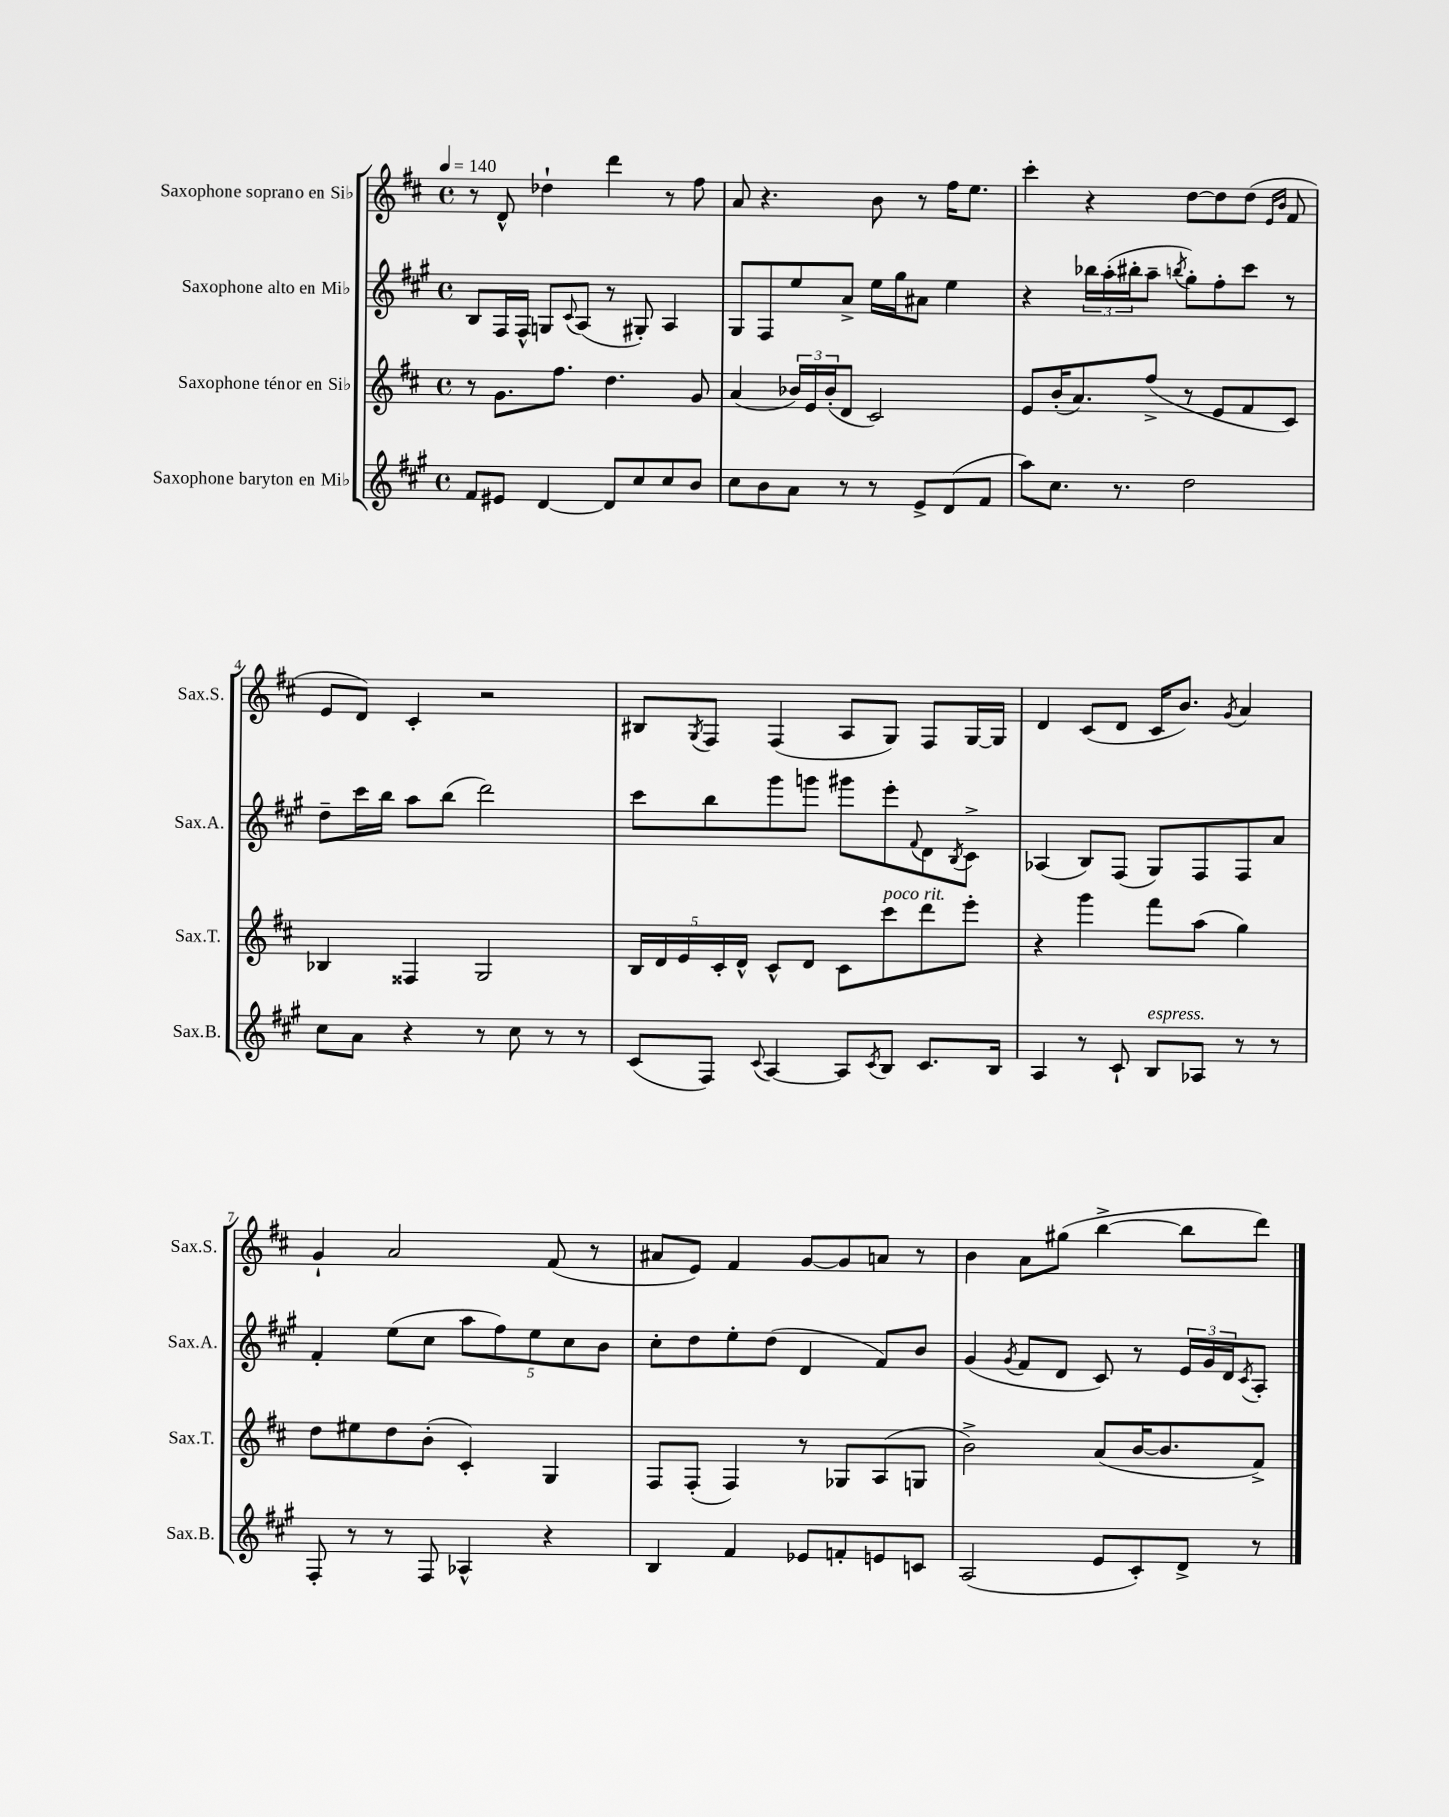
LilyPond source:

<<
\new StaffGroup <<
\new Staff = "s0" \with { instrumentName = "Saxophone soprano en Sib" shortInstrumentName = "Sax.S." } {
    \clef treble \key d \major \defaultTimeSignature \time 4/4 \tempo 4 = 140
    r8 d'8-^ des''4-! d'''4 r8 fis''8 |
    a'8 r4. b'8 r8 fis''16 e''8. |
    cis'''4-. r4 d''8~ d''8 d''8( \grace { e'16 b'16 } fis'8 |
    e'8 d'8) cis'4-. r2 |
    bis8 \acciaccatura { g8 } fis8 fis4( a8 g8) fis8 g16~ g16 |
    d'4 cis'8( d'8 cis'16 b'8.) \acciaccatura { g'8 } a'4 |
    g'4-! a'2 fis'8( r8 |
    ais'8 e'8) fis'4 g'8~ g'8 a'8 r8 |
    b'4 a'8 gis''8( b''4~-> b''8 d'''8) \bar "|." |
}
\new Staff = "s1" \with { instrumentName = "Saxophone alto en Mib" shortInstrumentName = "Sax.A." } {
    \clef treble \key a \major \defaultTimeSignature \time 4/4
    b8 fis16 fis16-^ g8 \appoggiatura { cis'8 } a8( r8 gis8-.) a4 |
    gis8 fis8 e''8 a'8-> e''16 gis''16 ais'8 e''4 |
    r4 \tuplet 3/2 { bes''16 a''16-.( bis''16-. } a''8-- \acciaccatura { b''8 } gis''8-.) fis''8-. cis'''8 r8 |
    d''8-- cis'''16 b''16 a''8 b''8( d'''2) |
    cis'''8 b''8 gis'''8 g'''8 gis'''8 e'''8-. \appoggiatura { fis'8 } d'8 \acciaccatura { b8 } cis'8-> |
    aes4( b8) fis8( gis8) fis8 fis8 a'8 |
    fis'4-. e''8( cis''8 \tuplet 5/4 { a''8 fis''8) e''8 cis''8 b'8 } |
    cis''8-. d''8 e''8-. d''8( d'4 fis'8) b'8 |
    gis'4( \acciaccatura { gis'8 } fis'8 d'8 cis'8) r8 \tuplet 3/2 { e'16 gis'16 d'16 } \acciaccatura { cis'8 } a8-. \bar "|." |
}
\new Staff = "s2" \with { instrumentName = "Saxophone ténor en Sib" shortInstrumentName = "Sax.T." } {
    \clef treble \key d \major \defaultTimeSignature \time 4/4
    r8 g'8. fis''8. d''4. g'8 |
    a'4( \tuplet 3/2 { bes'16) e'16 bes'16-.( } d'8 cis'2) |
    e'8 b'16-.( a'8.) fis''8->( r8 e'8 fis'8 cis'8) |
    bes4 fisis4 g2 |
    \tuplet 5/4 { b16 d'16 e'16 cis'16-. d'16-^ } cis'8-^ d'8 cis'8 cis'''8^\markup { \italic "poco rit." } d'''8 e'''8-. |
    r4 g'''4 fis'''8 a''8( g''4) |
    d''8 eis''8 d''8 b'8-.( cis'4-.) g4 |
    fis8 fis8-.( fis4) r8 ges8 a8( g8 |
    b'2->) a'8( b'16~ b'8. fis'8->) \bar "|." |
}
\new Staff = "s3" \with { instrumentName = "Saxophone baryton en Mib" shortInstrumentName = "Sax.B." } {
    \clef treble \key a \major \defaultTimeSignature \time 4/4
    fis'8 eis'8 d'4~ d'8 cis''8 cis''8 b'8 |
    cis''8 b'8 a'8 r8 r8 e'8-> d'8( fis'8 |
    a''8) cis''8. r8. d''2 |
    cis''8 a'8 r4 r8 cis''8 r8 r8 |
    cis'8( fis8) \appoggiatura { cis'8 } a4~ a8 \acciaccatura { cis'8 } b8 cis'8. b16 |
    a4 r8 cis'8-! b8^\markup { \italic "espress." } aes8 r8 r8 |
    fis8-. r8 r8 fis8 aes4-^ r4 |
    b4 fis'4 ees'8 f'8-. e'8 c'8 |
    a2( e'8 cis'8-.) d'8-> r8 \bar "|." |
}
>>
>>
